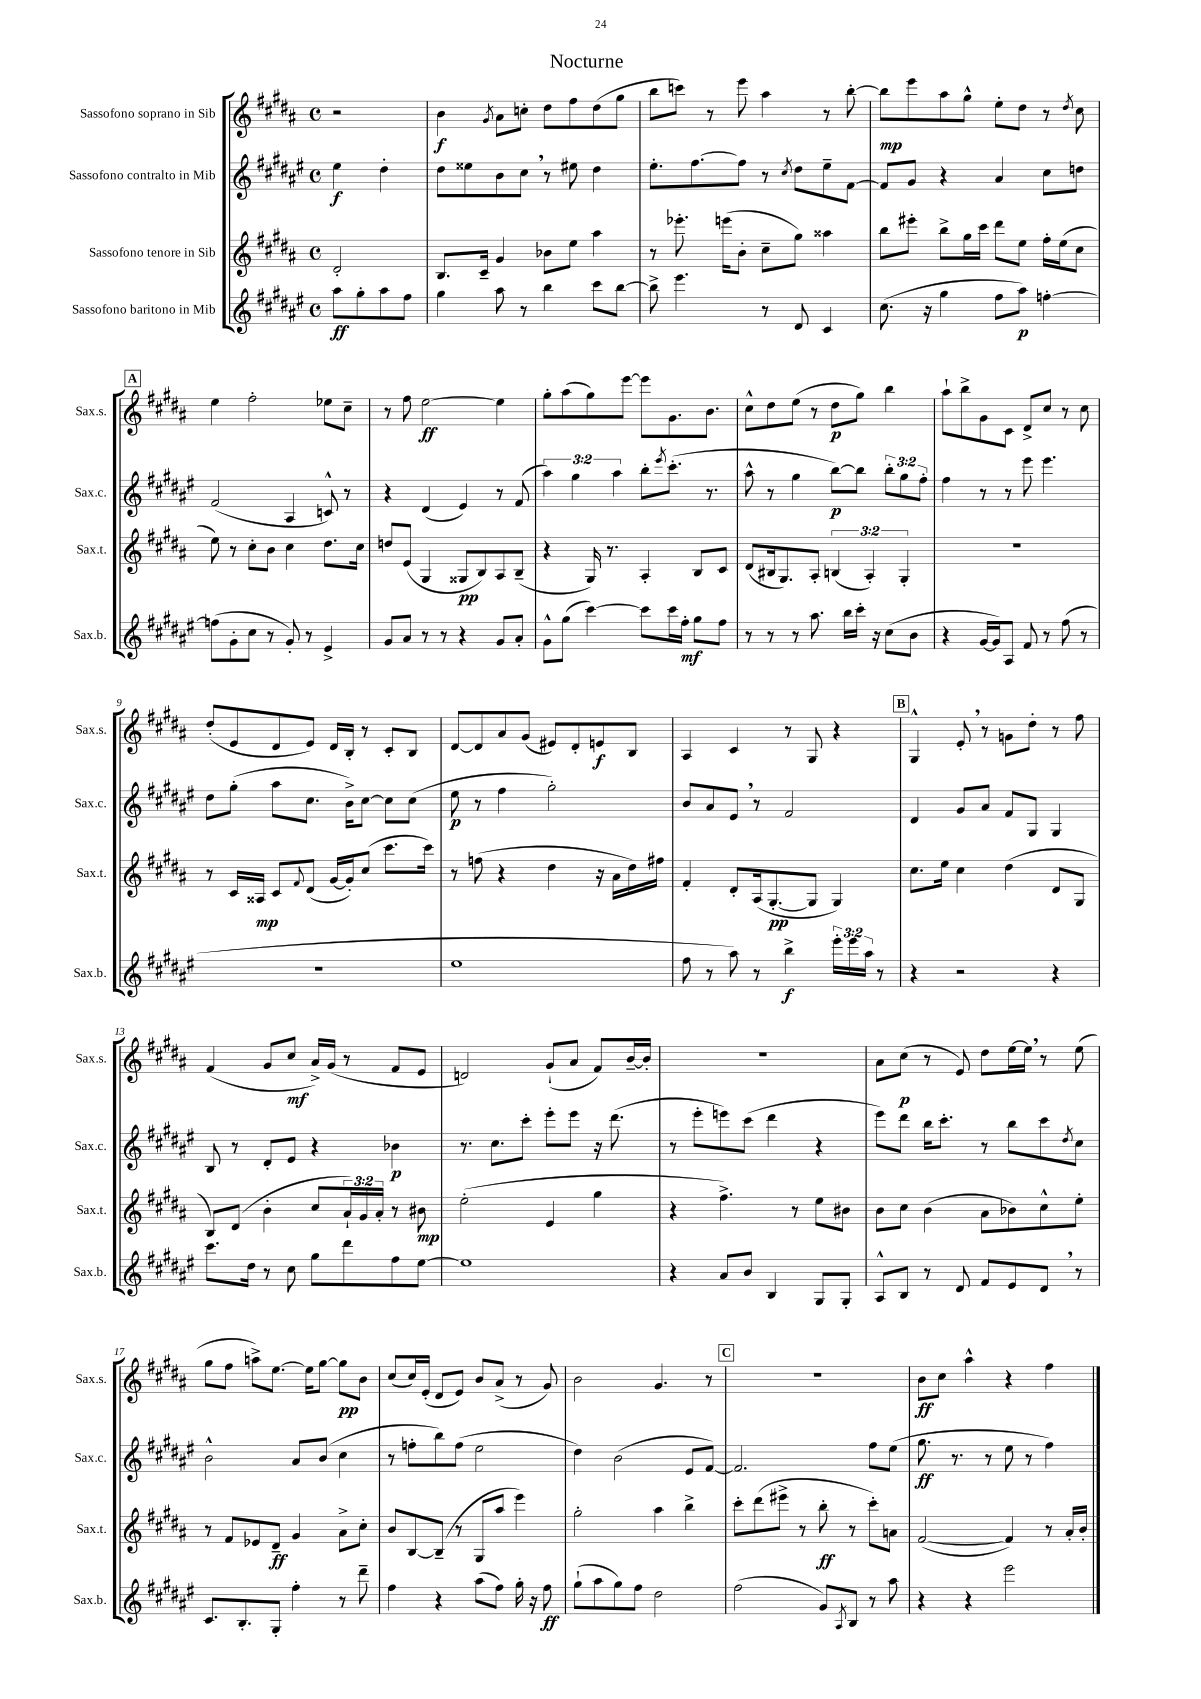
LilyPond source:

\header { title = "Nocturne" }
<<
\new StaffGroup <<
\new Staff = "s0" \with { instrumentName = "Sassofono soprano in Sib" shortInstrumentName = "Sax.s." } {
    \clef treble \key b \major \defaultTimeSignature \time 4/4 \partial 2
    r2 |
    b'4\f \acciaccatura { gis'8 } ais'8 c''8-. dis''8 fis''8 dis''8( gis''8 |
    b''8 c'''8) r8 e'''8 ais''4 r8 b''8~-. |
    b''8\mp e'''8 ais''8 gis''8-^ e''8-. dis''8 r8 \acciaccatura { dis''8 } cis''8 |
    \mark \markup { \box "A" } e''4 fis''2-. ees''8 cis''8-- |
    r8 fis''8 e''2~\ff e''4 |
    gis''8-. ais''8( gis''8) e'''8~ e'''8 gis'8. b'8. |
    cis''8-^ dis''8 e''8( r8 dis''8\p gis''8) b''4 |
    ais''8-! b''8-> gis'8 cis'8 dis'8-> cis''8 r8 cis''8 |
    dis''8-.( e'8 dis'8 e'8) dis'16 b16-. r8 cis'8-. b8 |
    dis'8~ dis'8 ais'8 gis'8( eis'8) dis'8-. e'8\f b8 |
    ais4 cis'4 r8 gis8 r4 |
    \mark \markup { \box "B" } gis4-^ e'8-. \breathe r8 g'8 dis''8-. r8 fis''8 |
    fis'4( gis'8 cis''8\mf ais'16->) gis'16( r8 fis'8 e'8 |
    d'2) gis'8-!( ais'8 fis'8) b'16~-- b'16-. |
    r1 |
    ais'8 cis''8\p( r8 e'8) dis''8 e''16~ e''16 \breathe r8 e''8( |
    gis''8 fis''8 a''8->) e''8.~ e''16 gis''8~ gis''8\pp b'8 |
    cis''8( cis''16) e'16-.( dis'8 e'8) b'8 ais'8->( r8 gis'8) |
    b'2 gis'4. r8 |
    \mark \markup { \box "C" } R1 |
    b'8\ff cis''8 ais''4-^ r4 fis''4 \bar "|." |
}
\new Staff = "s1" \with { instrumentName = "Sassofono contralto in Mib" shortInstrumentName = "Sax.c." } {
    \clef treble \key fis \major \defaultTimeSignature \time 4/4 \override Staff.TupletNumber.text = #tuplet-number::calc-fraction-text \partial 2
    eis''4\f dis''4-. |
    dis''8 eisis''8 b'8 cis''8 \breathe r8 eis''8 dis''4 |
    eis''8.-. fis''8.~ fis''8 r8 \acciaccatura { cis''8 } dis''8 eis''8-- fis'8~ |
    fis'8 gis'8 r4 ais'4 cis''8 d''8 |
    \mark \markup { \box "A" } fis'2( ais4 c'8-^) r8 |
    r4 dis'4( eis'4) r8 fis'8( |
    \tuplet 3/2 { ais''4) gis''4 ais''4 } b''8-. \acciaccatura { eis'''8 } cis'''8.-.( r8. |
    ais''8-^ r8 gis''4 b''8~\p) b''8 \tuplet 3/2 { b''8-. gis''8 fis''8-. } |
    fis''4 r8 r8 eis'''8 eis'''4. |
    dis''8 gis''8-.( ais''8 cis''8. b'16->) cis''8~ cis''8 cis''8( |
    eis''8\p r8 fis''4 gis''2-.) |
    b'8 ais'8 eis'8 \breathe r8 fis'2 |
    \mark \markup { \box "B" } dis'4 gis'8 ais'8 fis'8 gis8 gis4 |
    b8 r8 dis'8-. eis'8 r4 bes'4\p |
    r8. cis''8. cis'''8-. eis'''8-. eis'''8 r16 dis'''8.( |
    r8 eis'''8-. e'''8) cis'''8( dis'''4 r4 |
    eis'''8) dis'''8 b''16 cis'''8.-. r8 b''8 cis'''8 \acciaccatura { dis''8 } cis''8 |
    b'2-^ ais'8 b'8( cis''4 |
    r8 f''8-. b''8) f''8( eis''2 |
    dis''4) b'2( eis'8 fis'8~) |
    \mark \markup { \box "C" } fis'2. fis''8 eis''8( |
    gis''8.\ff r8. r8 eis''8 r8 fis''4) \bar "|." |
}
\new Staff = "s2" \with { instrumentName = "Sassofono tenore in Sib" shortInstrumentName = "Sax.t." } {
    \clef treble \key b \major \defaultTimeSignature \time 4/4 \override Staff.TupletNumber.text = #tuplet-number::calc-fraction-text \partial 2
    dis'2-. |
    b8. cis'16-- gis'4 bes'8 e''8 ais''4 |
    r8 ees'''8.-. e'''16( b'8-. cis''8-- gis''8) aisis''4 |
    b''8 eis'''8-. b''8-> gis''16 cis'''16 dis'''8 e''8 fis''16-. e''16( cis''8 |
    \mark \markup { \box "A" } e''8) r8 cis''8-. b'8 cis''4 dis''8. cis''16 |
    d''8 e'8( gis4 gisis8\pp b8) ais8 b8--( |
    r4 gis16) r8. ais4-. b8 cis'8 |
    dis'8( bis16 gis8.) ais8-. \tuplet 3/2 { b4( ais4-.) gis4-. } |
    r1 |
    r8 cis'16 aisis16\mp cis'8 \appoggiatura { fis'8 } dis'8( gis'16~ gis'16-.) cis''8( cis'''8. cis'''16) |
    r8 f''8( r4 dis''4 r16 ais'16 dis''16) fis''16 |
    fis'4-. dis'8-. ais16( gis8.~-.\pp gis8 gis4) |
    \mark \markup { \box "B" } cis''8. e''16 cis''4 dis''4( dis'8 gis8 |
    b8) dis'8( b'4-. cis''8 \tuplet 3/2 { ais'16-!) gis'16 ais'16-. } r8 bis'8\mp |
    e''2-.( e'4 gis''4 |
    r4 fis''4.->) r8 e''8 bis'8 |
    b'8 cis''8 b'4( ais'8 bes'8) cis''8-^ e''8-. |
    r8 fis'8 ees'8 dis'8--\ff gis'4 ais'8-> cis''8-. |
    b'8 b8~ b8--( r8 gis8 ais''8 e'''4) |
    gis''2-. ais''4 b''4-> |
    \mark \markup { \box "C" } cis'''8-. dis'''8( eis'''8-> r8 b''8-.\ff r8 cis'''8-.) a'8 |
    fis'2~( fis'4) r8 ais'16-. b'16-. \bar "|." |
}
\new Staff = "s3" \with { instrumentName = "Sassofono baritono in Mib" shortInstrumentName = "Sax.b." } {
    \clef treble \key fis \major \defaultTimeSignature \time 4/4 \override Staff.TupletNumber.text = #tuplet-number::calc-fraction-text \partial 2
    ais''8\ff gis''8-. ais''8 fis''8 |
    gis''4 ais''8 r8 b''4 cis'''8 b''8~ |
    b''8-> eis'''4. r8 dis'8 cis'4 |
    cis''8.( r16 gis''4 fis''8 ais''8\p) f''4~-. |
    \mark \markup { \box "A" } f''8( gis'8-. cis''8 r8 gis'8-.) r8 eis'4-> |
    gis'8 ais'8 r8 r8 r4 gis'8 ais'8-. |
    gis'8-^ gis''8( cis'''4~) cis'''8 cis'''16 fis''16-.\mf gis''8 fis''8 |
    r8 r8 r8 ais''8. b''16 cis'''16-. r16 cis''8( b'8 |
    r4 gis'16~ gis'16) ais8 fis'8 r8 fis''8( r8 |
    r1 |
    eis''1 |
    fis''8 r8 ais''8) r8 b''4->\f \tuplet 3/2 { eis'''16-. eis'''16 ais''16 } r8 |
    \mark \markup { \box "B" } r4 r2 r4 |
    cis'''8. dis''16 r8 cis''8 gis''8 dis'''8 fis''8 eis''8~ |
    eis''1 |
    r4 ais'8 b'8 b4 gis8 gis8-. |
    ais8-^ b8 r8 dis'8 fis'8 eis'8 dis'8 \breathe r8 |
    cis'8. b8.-. gis8-. fis''4-. r8 dis'''8-- |
    fis''4 r4 ais''8( fis''8) gis''16-. r16 fis''8\ff |
    gis''8-!( ais''8 gis''8) fis''8 dis''2 |
    \mark \markup { \box "C" } fis''2( gis'8) \acciaccatura { ais8 } b8 r8 ais''8 |
    r4 r4 eis'''2 \bar "|." |
}
>>
>>
